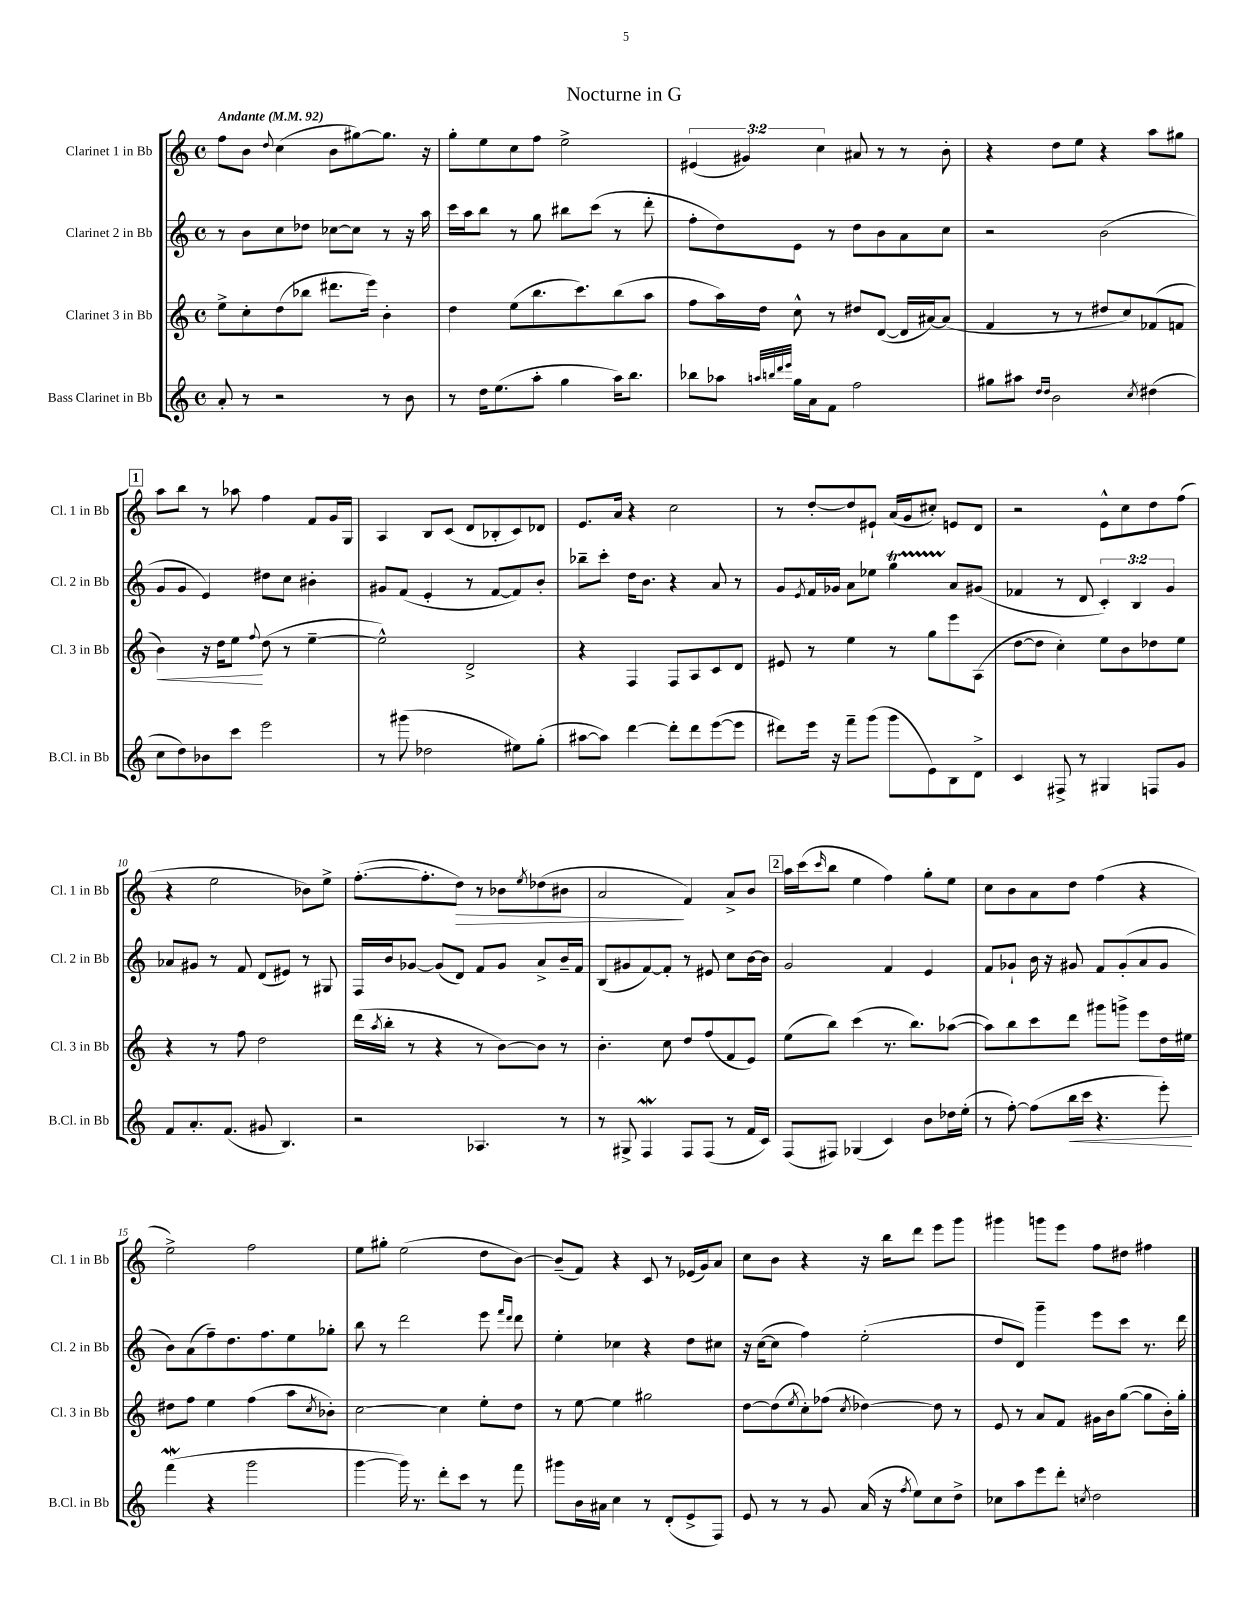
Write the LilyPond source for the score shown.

\header { title = "Nocturne in G" }
<<
\new StaffGroup <<
\new Staff = "s0" \with { instrumentName = "Clarinet 1 in Bb" shortInstrumentName = "Cl. 1 in Bb" } {
    \clef treble \key c \major \defaultTimeSignature \time 4/4 \override Staff.TupletNumber.text = #tuplet-number::calc-fraction-text \tempo "Andante" 4 = 92
    f''8 b'8 \appoggiatura { d''8 } c''4( b'8 gis''8~) gis''8. r16 |
    g''8-. e''8 c''8 f''8 e''2-> |
    \tuplet 3/2 { eis'4( gis'4) c''4 } ais'8 r8 r8 b'8-. |
    r4 d''8 e''8 r4 a''8 gis''8 |
    \mark \markup { \box "1" } a''8 b''8 r8 aes''8 f''4 f'8 g'16 g16 |
    a4 b8 c'8( d'8 bes8-. c'8) des'8 |
    e'8. a'16 r4 c''2 |
    r8 d''8~-. d''8 eis'8-! a'16( g'16 cis''8-.) e'8 d'8 |
    r2 e'8-^ c''8 d''8 f''8( |
    r4 e''2 bes'8) e''8-> |
    f''8.~-.( f''8.-. d''8\>) r8 bes'8 \acciaccatura { e''8 } des''8( bis'8 |
    a'2\! f'4) a'8-> b'8 |
    \mark \markup { \box "2" } a''16 c'''16( \grace { c'''16 } b''8 e''4 f''4) g''8-. e''8 |
    c''8 b'8 a'8 d''8 f''4( r4 |
    e''2->) f''2 |
    e''8 gis''8-. e''2( d''8 b'8~) |
    b'8--( f'8) r4 c'8 r8 ees'16( g'16) a'8 |
    c''8 b'8 r4 r16 b''16 d'''8 e'''8 g'''8 |
    gis'''4 g'''8 e'''8 f''8 dis''8 fis''4 \bar "|." |
}
\new Staff = "s1" \with { instrumentName = "Clarinet 2 in Bb" shortInstrumentName = "Cl. 2 in Bb" } {
    \clef treble \key c \major \defaultTimeSignature \time 4/4 \override Staff.TupletNumber.text = #tuplet-number::calc-fraction-text
    r8 b'8 c''8 des''8 ces''8~ ces''8 r8 r16 a''16 |
    c'''16 a''16 b''8 r8 g''8 bis''8 c'''8( r8 d'''8-. |
    f''8-. d''8) e'8 r8 d''8 b'8 a'8 c''8 |
    r2 b'2( |
    \mark \markup { \box "1" } g'8 g'8 e'4) dis''8 c''8 bis'4-. |
    gis'8 f'8( e'4-. r8 f'8~ f'8) b'8-. |
    bes''8-- c'''8-. d''16 b'8. r4 a'8 r8 |
    g'8 \acciaccatura { e'8 } f'16 ges'16 a'8 ees''8 g''4\startTrillSpan a'8\stopTrillSpan gis'8( |
    fes'4 r8 d'8 \tuplet 3/2 { c'4-.) b4 g'4 } |
    aes'8 gis'8 r8 f'8 d'8( eis'8) r8 gis8 |
    f16 b'16 ges'8~ ges'8( d'8) f'8 ges'8 a'8-> b'16-- f'16 |
    b8( gis'8 f'8~) f'8-. r8 eis'8 c''8 b'16~ b'16 |
    \mark \markup { \box "2" } g'2 f'4 e'4 |
    f'8 ges'8-! b'16 r16 gis'8 f'8 gis'8-.( a'8 gis'8 |
    b'8) a'8( f''8--) d''8. f''8. e''8 ges''8-. |
    b''8 r8 d'''2 e'''8 \grace { f'''16 d'''16 } d'''8 |
    e''4-. ces''4 r4 d''8 cis''8 |
    r16 c''16~( c''8 f''4) e''2-.( |
    d''8 d'8) g'''4-- e'''8 c'''8 r8. d'''16 \bar "|." |
}
\new Staff = "s2" \with { instrumentName = "Clarinet 3 in Bb" shortInstrumentName = "Cl. 3 in Bb" } {
    \clef treble \key c \major \defaultTimeSignature \time 4/4
    e''8-> c''8-. d''8( bes''8 dis'''8. e'''16) b'4-. |
    d''4 e''8( b''8. c'''8.) b''8( a''8 |
    f''8 a''16) d''16 c''8-^ r8 dis''8 d'8~( d'16 ais'16~) ais'8( |
    f'4 r8 r8 dis''8 c''8) fes'8( f'8 |
    \mark \markup { \box "1" } b'4\<) r16 d''16 e''8\! \appoggiatura { f''8 } d''8( r8 e''4~-- |
    e''2-^) d'2-> |
    r4 f4 f8 a8 c'8 d'8 |
    eis'8 r8 e''4 r8 g''8 e'''8 a8( |
    d''8~ d''8 c''4-.) e''8 b'8 des''8 e''8 |
    r4 r8 f''8 d''2 |
    d'''16( \acciaccatura { a''8 } b''16-. r8 r4 r8 b'8~) b'8 r8 |
    b'4.-. c''8 d''8 f''8( f'8 e'8) |
    \mark \markup { \box "2" } e''8( b''8) c'''4( r8. b''8.) aes''8~( |
    aes''8) b''8 c'''8 d'''8 gis'''8 g'''8-> e'''8 d''16 eis''16 |
    dis''8 f''8 e''4 f''4( a''8 \acciaccatura { c''8 } bes'8-.) |
    c''2~ c''4 e''8-. d''8 |
    r8 e''8~ e''4 gis''2 |
    d''8~ d''8( \acciaccatura { e''8 } c''8-.) fes''8( \acciaccatura { c''8 } des''4~) des''8 r8 |
    e'8 r8 a'8 f'8 gis'16 b'16 g''8~( g''8 b'16-.) g''16-. \bar "|." |
}
\new Staff = "s3" \with { instrumentName = "Bass Clarinet in Bb" shortInstrumentName = "B.Cl. in Bb" } {
    \clef treble \key c \major \defaultTimeSignature \time 4/4
    a'8-. r8 r2 r8 b'8 |
    r8 d''16 e''8.( a''8-. g''4 a''16) b''8. |
    bes''8 aes''8 \grace { a''32 b''32 d'''32 e'''32 } g''16 a'16 f'8 f''2 |
    gis''8 ais''8 \grace { d''16 d''16 } b'2 \acciaccatura { c''8 } dis''4( |
    \mark \markup { \box "1" } c''8 d''8) bes'8 c'''8 e'''2 |
    r8 gis'''8( des''2 eis''8) g''8-.( |
    ais''8~ ais''8) d'''4~ d'''8-. d'''8 e'''8~( e'''8 |
    dis'''8) e'''16 r16 f'''8-- g'''8( g'''8 e'8) b8 d'8-> |
    c'4 fis8-> r8 gis4 f8 g'8 |
    f'8 a'8.-. f'8.( gis'8 b4.) |
    r2 aes4. r8 |
    r8 gis8-> f4\mordent f8 f8( r8 f'16 c'16) |
    \mark \markup { \box "2" } f8( fis8) ges4( c'4) b'8 des''16 e''16-.( |
    r8 f''8~-.) f''8( b''16\< c'''16 r4. e'''8-.\!) |
    f'''4\mordent( r4 g'''2 |
    g'''4~ g'''16) r8. d'''8-. c'''8 r8 f'''8 |
    gis'''8 b'16 ais'16 c''4 r8 d'8-.( e'8-> f8) |
    e'8 r8 r8 g'8 a'16( r16 \acciaccatura { f''8 } e''8) c''8 d''8-> |
    ces''8 a''8 e'''8 d'''8-. \acciaccatura { c''8 } d''2 \bar "|." |
}
>>
>>
